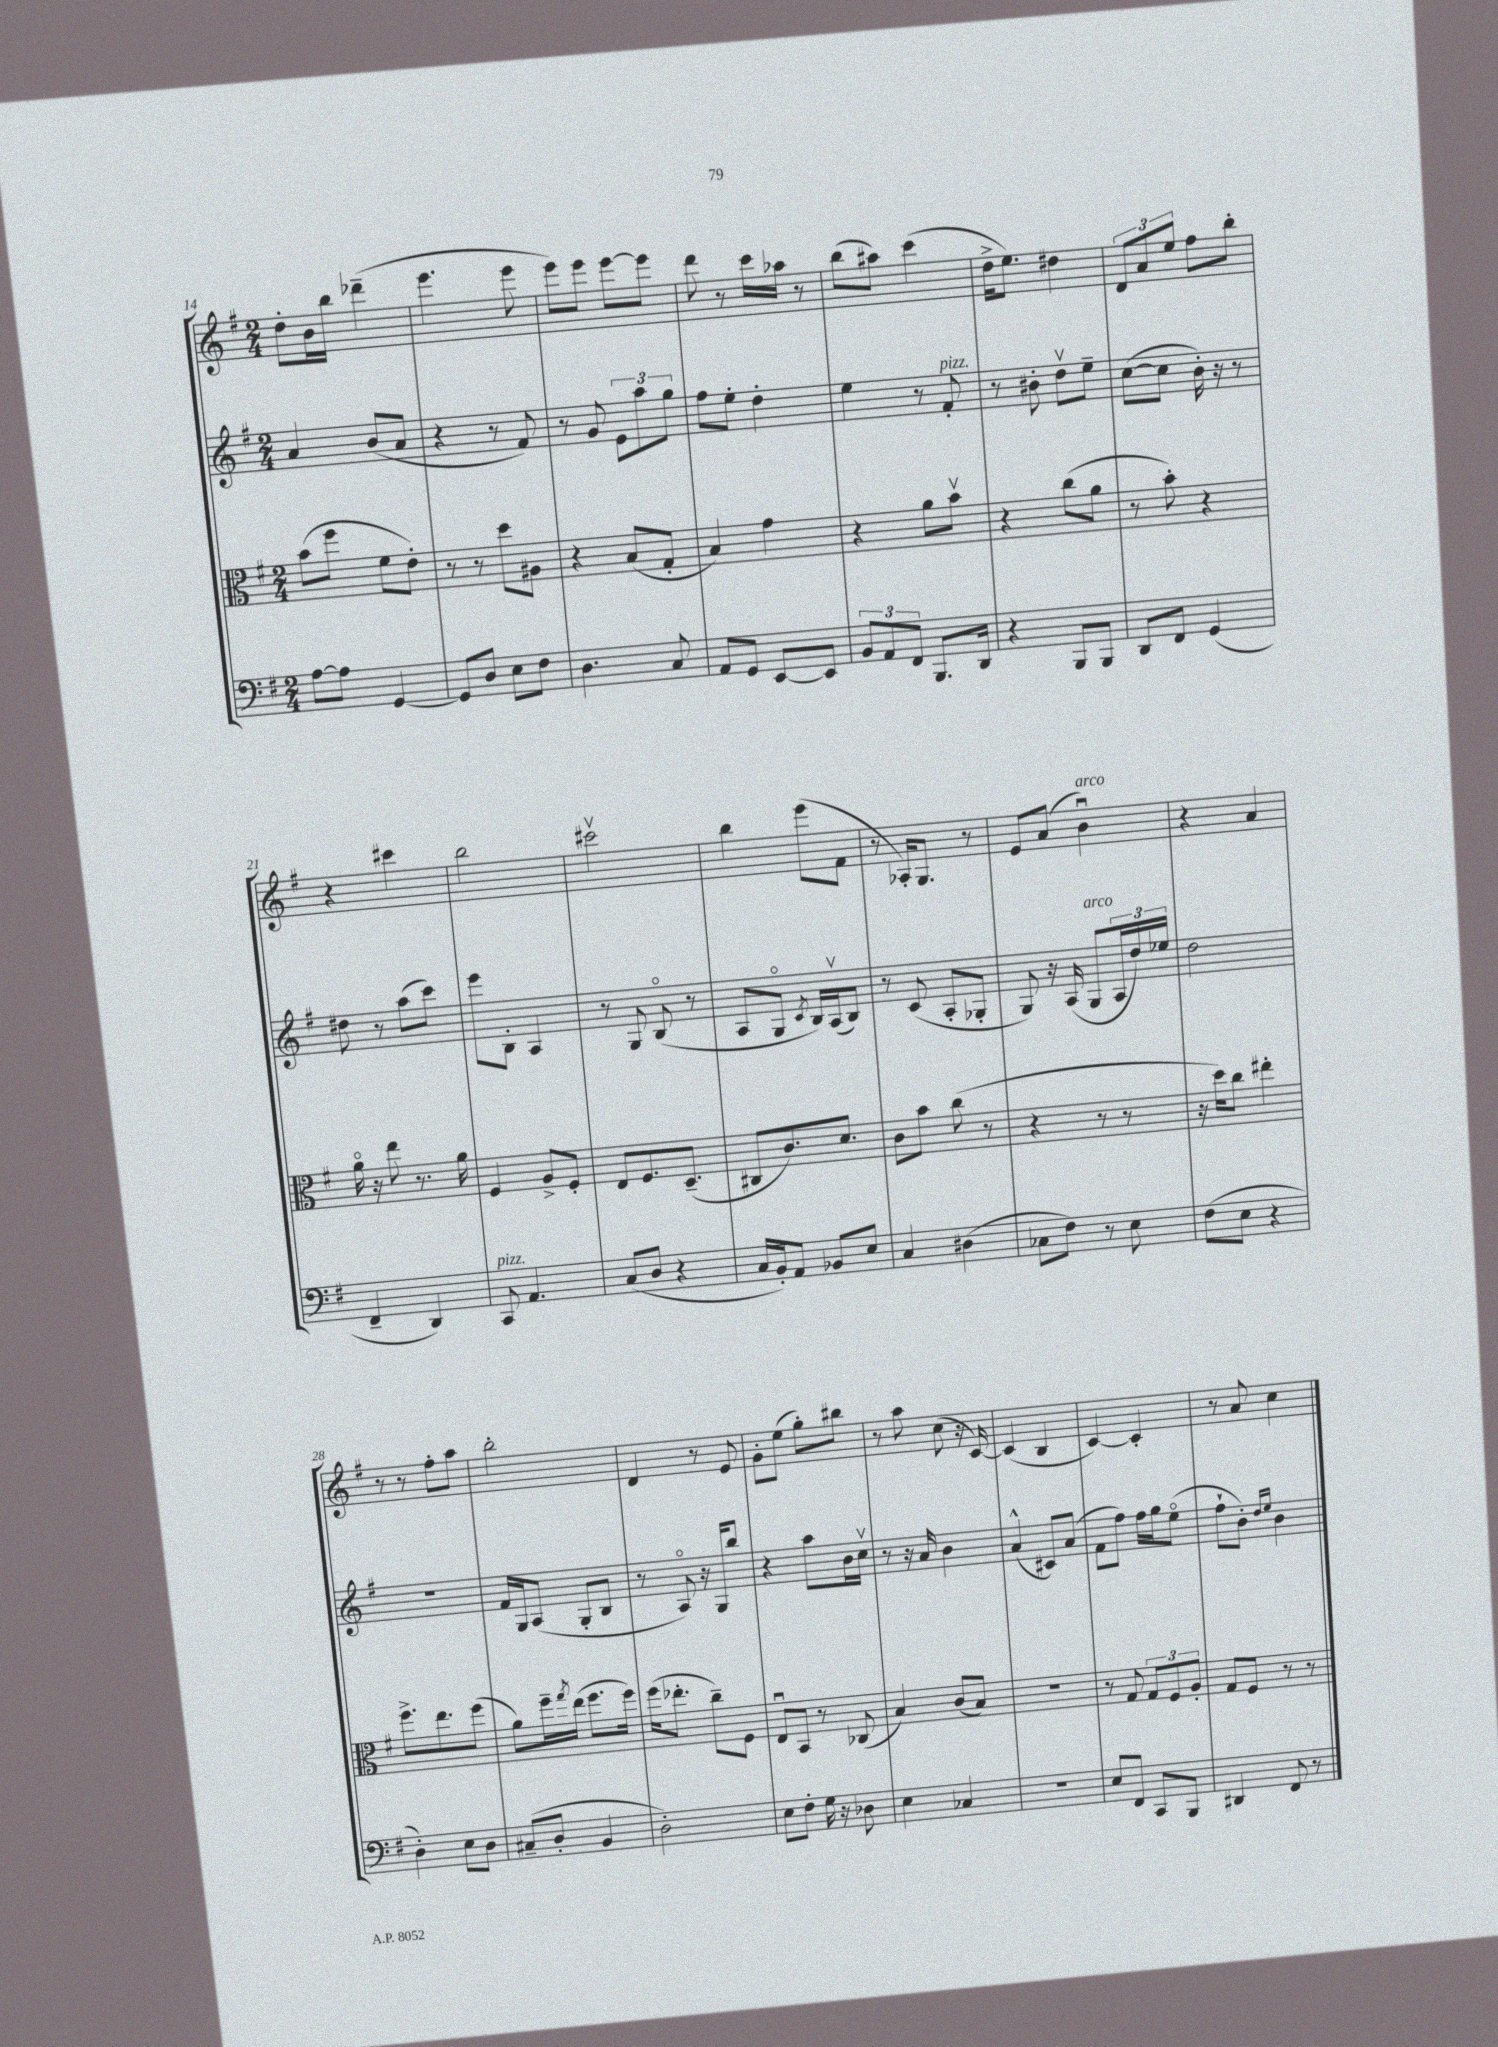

**kern	**kern	**kern	**kern
*staff4	*staff3	*staff2	*staff1
*clefF4	*clefC3	*clefG2	*clefG2
*k[f#]	*k[f#]	*k[f#]	*k[f#]
*M2/4	*M2/4	*M2/4	*M2/4
[8A	(8b	4a	8dd'
8A]	8ff#	.	16b
.	.	.	16bb
[4GG	8f#	(8b	(4ddd-~
.	8e')	8a	.
=	=	=	=
8GG]	8r	4r	4.eee
8D	8r	.	.
8E	8dd	8r	.
8F#	8A#	8f#)	8eee
=	=	=	=
4.D	4r	8r	8eee)
.	.	8g	8eee
.	(8B	12e	[8eee
.	.	12aa	.
8C	8G'	.	8eee]
.	.	12gg	.
=	=	=	=
8AA	4B)	8ff#	8ddd
8GG	.	8ee'	8r
[8EE	4g	4dd'	16ccc
.	.	.	16aa-
8EE]	.	.	8r
=	=	=	=
12BB	4r	4ee	(8bb
12AA	.	.	.
.	.	.	8aa#)
12FF#	.	.	.
8.BBB	8a	8r	(4ccc
.	8bv	8f#'	.
16DD	.	.	.
=	=	=	=
4r	4r	8r	16dd^
.	.	.	8.ee)
.	.	8b#'	.
8BBB	(8cc	8ddv	4dd#
8BBB	8a	8ee~	.
=	=	=	=
8DD	8r	([8cc	12d
.	.	.	12a
8FF#	8b')	8cc]	.
.	.	.	12ee
(4GG	4r	16b')	8ff#
.	.	16r	.
.	.	8r	8bb'
=	=	=	=
4FF#~	16ao	8dd#	4r
.	16r	.	.
.	8ee	8r	.
4DD)	8.r	(8aa	4ccc#
.	.	8ccc)	.
.	16a	.	.
=	=	=	=
8CC	4F#	8eee	2bb
4.AA	.	8B'	.
.	8A^	4A	.
.	8F#'	.	.
=	=	=	=
(8C	8E	8r	2ccc#v
8D	8.F#	8G	.
4r	.	(8Bo	.
.	(8.D~	.	.
.	.	8r	.
=	=	=	=
16C	8C#	8A	4bb
16BB')	.	.	.
8AA	8.c)	8Go	.
.	.	8qc	.
8BB-	.	16B)	(8eee
.	8.d	(16Av	.
8E	.	8B)	8f#
=	=	=	=
4C	8c	8r	8r
.	8b	(8c	16A-')
.	.	.	8.G
(4D#	(8cc	8A'	.
.	8r	8G-'	8r
=	=	=	=
8C-	4r	8G)	8e
8F#)	.	16r	(8a
.	.	(16A	.
8r	8r	8G	4bu)
8E	8r	24A	.
.	.	24dd)	.
.	.	24ee-	.
=	=	=	=
(8F#	16r	2dd	4r
.	16dd)	.	.
8E	8cc	.	.
4r	4ee#'	.	4a
=	=	=	=
4D')	8.ff#^	2r	8r
.	.	.	8r
.	8.ee	.	.
8E	.	.	8ff#'
8D	(8ff#	.	8aa
=	=	=	=
(8C#~	8a)	16f#	2bb'
.	.	16G	.
8D'	16ff#~	(8A	.
.	8qgg	.	.
.	(16ee	.	.
4BB	8.ff#	8G'	.
.	.	8B	.
.	16ff#)	.	.
=	=	=	=
2D')	(16ff#	8r	4d
.	8.ee-'	.	.
.	.	8Ao)	.
.	8cc~)	16r	8r
.	.	16G	.
.	8F#	8bb	8e
=	=	=	=
8E	8Eu	4r	8g'
8F#'	8BB	.	(8ee
16G	8r	8aa	8gg')
16r	.	.	.
8D-	(8C-	16b	8bb#
.	.	16ccv	.
=	=	=	=
4E	4B)	8r	8r
.	.	16r	8aa
.	.	16a	.
4C-	(8c	4b	(8cc
.	8B)	.	16r
.	.	.	[16c)
=	=	=	=
2r	2r	(4a^^	(4c]
.	.	8c#)	4B
.	.	(8a	.
=	=	=	=
8E	8r	8f#	[4c)
8FF#	8G	8ff#)	.
8CC	12G	16ff#	4c']
.	.	16gg	.
.	12F#	.	.
8BBB	.	(8eeo	.
.	12A'	.	.
=	=	=	=
4DD#	8G	8ff#`	8r
.	8F#	8b')	8a
.	.	16qqdd	.
.	.	16qqee	.
8FF#	8r	4b	4cc
8r	8r	.	.
==	==	==	==
*-	*-	*-	*-
